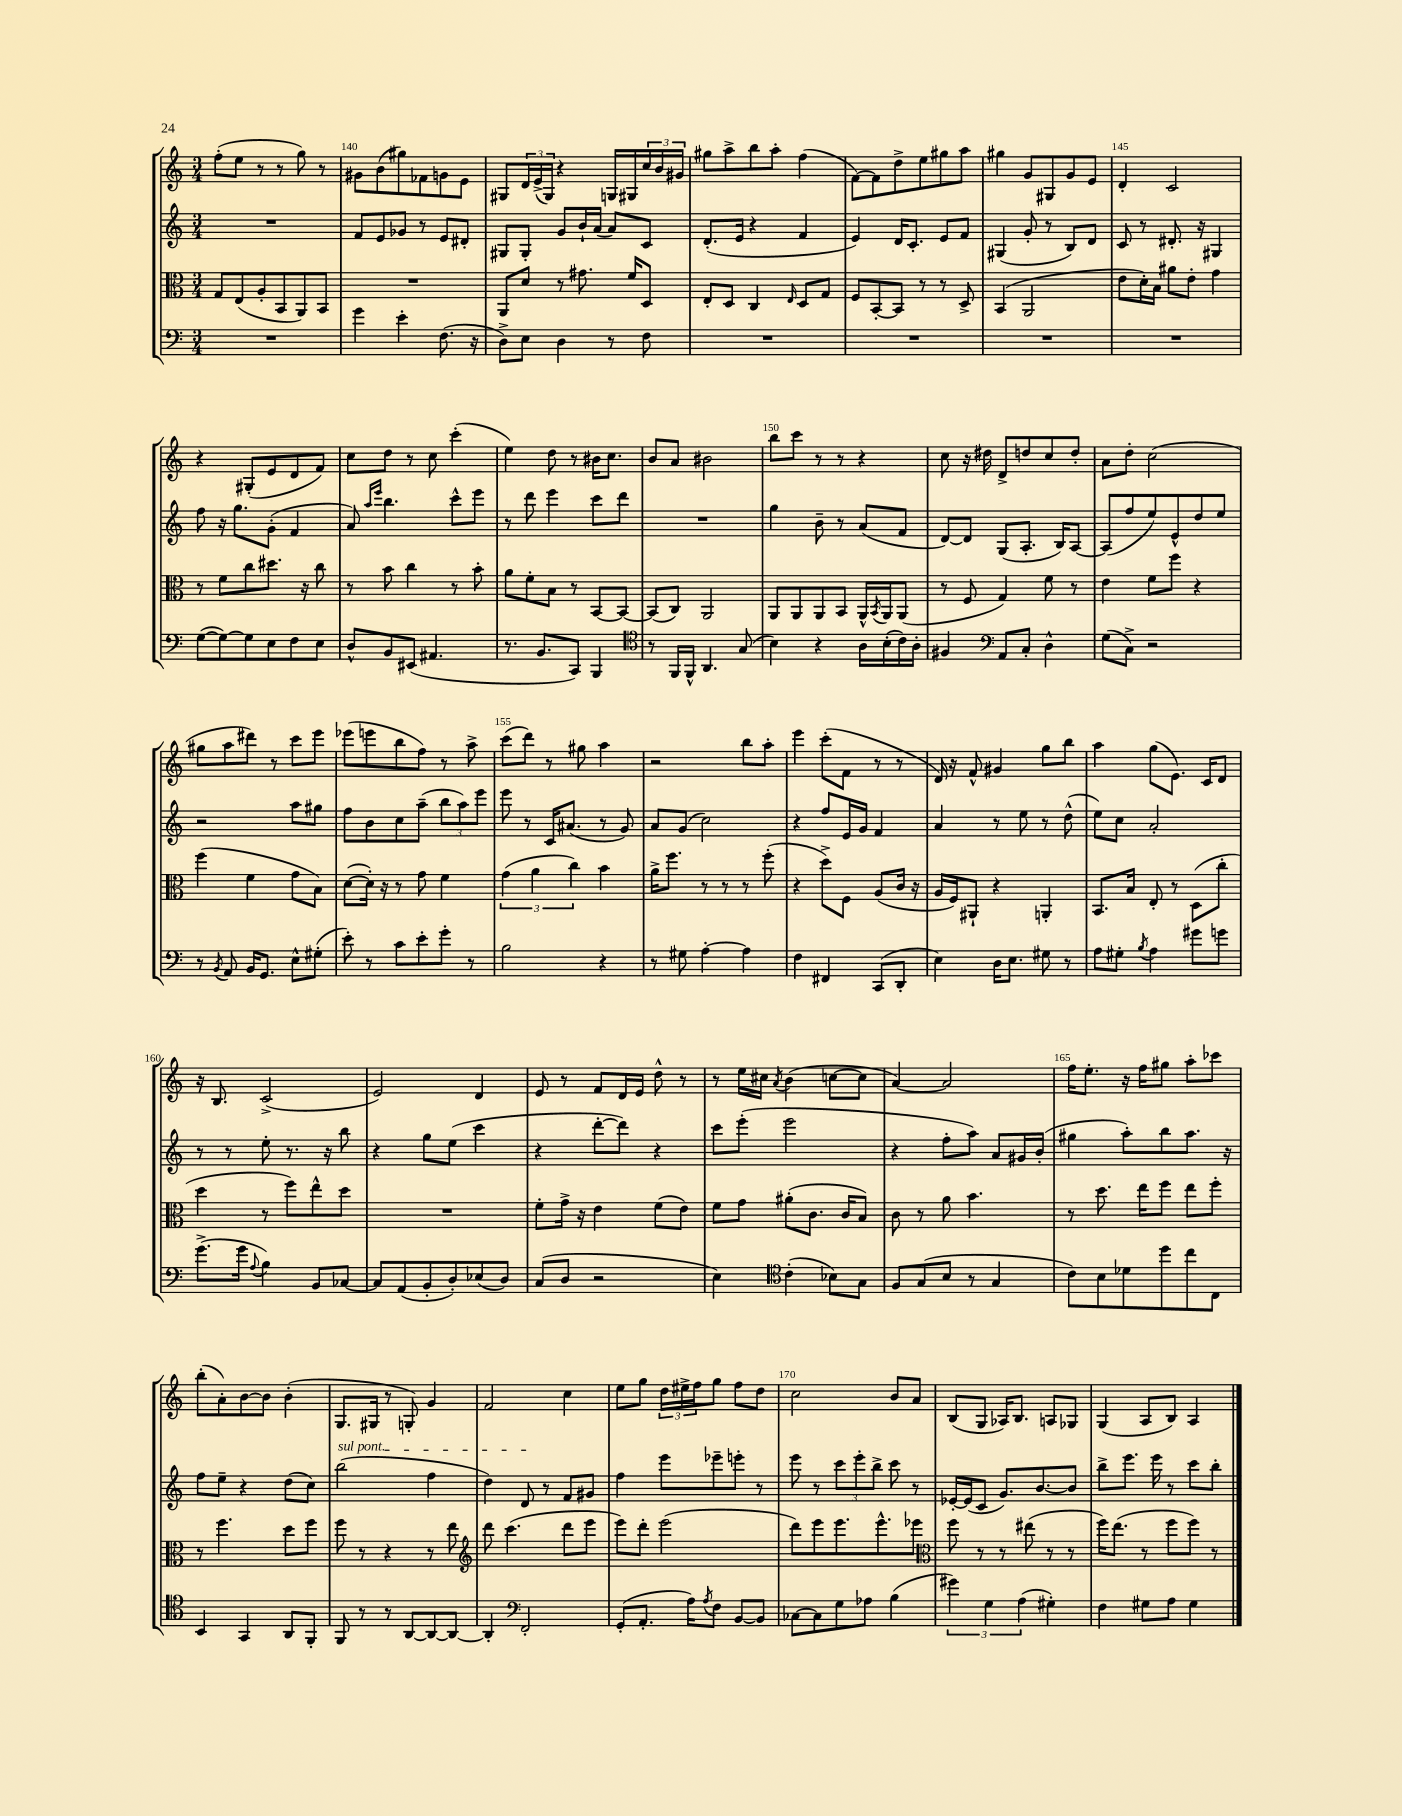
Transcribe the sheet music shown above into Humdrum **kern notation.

**kern	**kern	**kern	**kern
*part4	*part3	*part2	*part1
*staff4	*staff3	*staff2	*staff1
*clefF4	*clefC3	*clefG2	*clefG2
*k[]	*k[]	*k[]	*k[]
*M3/4	*M3/4	*M3/4	*M3/4
=139	=139	=139	=139
2.r	8G/L	2.r	(8ff'\L
.	(8E/	.	8ee\J
.	8A'/	.	8r
.	8BB/	.	8r
.	8AA/)	.	8gg\)
.	8BB/J	.	8r
=140	=140	=140	=140
4g\	2.r	8f/L	8g#X\L
.	.	8e/	(8b\
4e'\	.	8g-X/J	8gg#X\)
.	.	8r	8f-X\
(8.F\	.	8e/L	8gn\
.	.	8d#X'/J	8e\J
16r	.	.	.
=141	=141	=141	=141
8D^\L)	8AA/L	8G#X/L	8G#X/L
8E\J	8d/J	8G#'/J	24d/L
.	.	.	(24e^/
.	.	.	24G#/JJ)
4D\	8r	8g/L	4r
.	8.g#X\	16b`/L	.
.	.	(16a/JJ	.
8r	.	8a/L)	16Gn/LL
.	16f/KL	.	16G#X/
8F\	8D/J	8c/J	24cc/
.	.	.	24b/
.	.	.	24g#X/JJ
=142	=142	=142	=142
2.r	8E'/L	(8.d'/L	8gg#X\L
.	8D/J	.	8aa^\
.	.	16e/Jk	.
.	4C/	4r	8bb\
.	.	.	8aa'\J
.	16qqE/	.	.
.	8D/L	4f/	(4ff\
.	8G/J	.	.
=143	=143	=143	=143
2.r	8F/L	4e/)	[8f\L)
.	[8BB'/	.	8f\]
.	8BB/J]	16d/KL	8dd^\
.	.	8.c'/J	.
.	8r	.	8ee\
.	8r	8e/L	8gg#X\
.	8D^/	8f/J	8aa\J
=144	=144	=144	=144
2.r	(4BB/	(4G#X/	4gg#X\
.	2AA/	8g'/	8g/L
.	.	8r	8G#X/
.	.	8B/L)	8g/
.	.	8d/J	8e/J
=145	=145	=145	=145
2.r	8e\L	8c/	4d'/
.	16d'\L)	8r	.
.	16B\JJ	.	.
.	8a#X\L	8.d#X'/	2c/
.	8e'\J	.	.
.	.	16r	.
.	4g\	4G#X/	.
!!LO:LB:g=z
=146	=146	=146	=146
([8G\L	8r	8ff\	4r
8G\_)	8f\L	16r	.
.	.	8.gg\L	.
8G\]	8cc\	.	(8G#X'/L
8E\	8.dd#X\J	(8g'\J	8e/
8F\	.	4f/	8d/
.	16r	.	.
8E\J	8cc\	.	8f/J)
=147	=147	=147	=147
8D^^/L	8r	8a/)	8cc\L
.	.	16qqaa/LL	.
.	.	16qqeee/JJ	.
8BB/	8b\	4.bb\	8dd\J
(8EE#X/J	4cc\	.	8r
4.AA#X/	.	.	8cc\
.	8r	8ccc^^\L	(4ccc'\
.	8b'\	8eee\J	.
=148	=148	=148	=148
8.r	8a\L	8r	4ee\)
.	8f'\	8ddd\	.
8.BB/L	.	.	.
.	8B\J	4eee\	8dd\
8CC/J)	8r	.	8r
4BBB/	[8BB/L	8ccc\L	16b#X\KL
.	.	.	8.cc\J
.	8BB/J_	8ddd\J	.
=149	=149	=149	=149
*clefC4	*	*	*
8r	(8BB/L]	2.r	8b/L
16FF/LL	8C/J)	.	8a/J
16FF^^/JJ	.	.	.
4.AA/	2AA/	.	2b#X\
(8G/	.	.	.
=150	=150	=150	=150
4B\)	8AA/L	4gg\	8bb\L
.	8AA/	.	8ccc\J
4r	8AA/	8b~\	8r
.	8BB/J	8r	8r
16A\LL	16AA^^/LL	(8a/L	4r
.	8qBB/	.	.
(16B'\	16AA/J	.	.
16c\)	(8AA/J	8f/J	.
16A'\JJ	.	.	.
=151	=151	=151	=151
4F#X/	8r	[8d/L)	8cc\
.	8F/	8d/J]	16r
.	.	.	16dd#X\
*clefF4	*	*	*
8AA/L	4G/)	(8G/L	8d^/L
8C'/J	.	8.A'/J	8ddn/
4D^^\	8f\	.	8cc/
.	.	16B/KL)	.
.	8r	[8A/J	8dd'/J
=152	=152	=152	=152
(8G\L	4e\	(8A/L]	8a\L
8C^\J)	.	8ff/	8dd'\J
2r	8f\L	8ee/)	(2cc\
.	8ff\J	8e^^/	.
.	4r	8dd/	.
.	.	8ee/J	.
!!LO:LB:g=z
=153	=153	=153	=153
8r	(4ff\	2r	8gg#X\L
8qBB/	.	.	.
8AA/	.	.	8aa\
16BB/KL	4f\	.	8ddd#X\J)
8.GG/J	.	.	.
.	.	.	8r
8E^^\L	8g\L	8aa\L	8ccc\L
(8G#X'\J	8B\J)	8gg#X\J	8eee\J
=154	=154	=154	=154
8e'\)	([8d\L	8ff\L	(8eee-X\L
8r	16d'\Jk])	8b\	8eeen\
.	16r	.	.
8c\L	8r	8cc\	8bb\
8e'\	8g\	(8aa~\J	8ff\J)
8g'\J	4f\	12bb\L	8r
.	.	12aa\)	.
8r	.	.	8aa^\
.	.	12eee\J	.
=155	=155	=155	=155
2B\	(6g\	8eee\	(8ccc\L
.	.	8r	8ddd\J)
.	6a\	.	.
.	.	16c/KL	8r
.	.	(8.a#X/J	.
.	6cc\)	.	.
.	.	.	8gg#X\
4r	4b\	8r	4aa\
.	.	8g/)	.
=156	=156	=156	=156
8r	16a^\KL	8a/L	2r
.	8.ff\J	.	.
8G#X\	.	(8g/J	.
[4A'\	8r	2cc\)	.
.	8r	.	.
4A\]	8r	.	8bb\L
.	(8ff'\	.	8aa'\J
=157	=157	=157	=157
4F\	4r	4r	4eee\
4FF#X/	8dd^\L)	8ff/L	(8ccc'\L
.	8F\J	16e/L	8f\J
.	.	16g/JJ	.
(8CC/L	(8A/L	4f/	8r
8DD'/J	16c/Jk	.	8r
.	16r	.	.
=158	=158	=158	=158
4E\)	16A/LL	4a/	16d/)
.	16F/J)	.	16r
.	8AA#X`/J	.	8f^^/
16D\KL	4r	8r	4g#X/
8.E\J	.	.	.
.	.	8ee\	.
8G#X\	4AAn'/	8r	8gg\L
8r	.	(8dd^^\	8bb\J
=159	=159	=159	=159
8A\L	8.BB/L	8ee\L)	4aa\
8G#X'\J	.	8cc\J	.
.	16B/Jk	.	.
8qB/	.	.	.
4A\	8E'/	2a'/	(8gg\L
.	8r	.	8.e\J)
8g#X\L	(8D\L	.	.
.	.	.	16c/KL
8gn\J	8cc'\J	.	8d/J
!!LO:LB:g=z
=160	=160	=160	=160
(8.g^\L	4dd\	8r	16r
.	.	.	8.B/
.	.	8r	.
16g\Jk	.	.	.
8qqA/	.	.	.
4B\)	8r	8ee'\	(2c^/
.	8ff\L)	8.r	.
8BB/L	8ee^^\	.	.
.	.	16r	.
[8C-X/J	8dd\J	8bb\	.
=161	=161	=161	=161
8C-/L]	2.r	4r	2e/)
(8AA/	.	.	.
8BB'/	.	8gg\L	.
8D'/)	.	(8ee\J	.
(8E-X/	.	4ccc\	4d/
8D/J)	.	.	.
=162	=162	=162	=162
(8C/L	8f'\L	4r	8e/
8D/J	16g^\Jk	.	8r
.	16r	.	.
2r	4e\	[8ddd'\L	8f/L
.	.	8ddd\J])	16d/L
.	.	.	16e/JJ
.	(8f\L	4r	8dd^^\
.	8e\J)	.	8r
=163	=163	=163	=163
4E\)	8f\L	8ccc\L	8r
.	8g\J	(8eee'\J	16ee\LL
.	.	.	16cc#X\JJ
*clefC4	*	*	*
.	.	.	8qa/
(4c'\	(8a#X'\L	2eee\	(4b\
.	8.c\J	.	.
8B-X\L)	.	.	[8ccn\L
.	16c/KL	.	.
8G\J	8B/J)	.	8cc\J]
=164	=164	=164	=164
8F/L	8c\	4r	[4a/)
(8G/	8r	.	.
8B/J	8a\	8ff'\L	2a/]
8r	4.b\	8aa\J)	.
4G/	.	8a/L	.
.	.	16g#X/L	.
.	.	(16b'/JJ	.
=165	=165	=165	=165
8c\L)	8r	4gg#X\	16ff\KL
.	.	.	8.ee'\J
8B\	8.dd\	.	.
8d-X\	.	8aa'\L)	16r
.	16ee\KL	.	16ff\KL
8dd\	8ff\J	8bb\	8gg#X\J
8cc\	8ee\L	8.aa\J	8aa'\L
8C\J	8ff'\J	.	8ccc-X\J
.	.	16r	.
!!LO:LB:g=z
=166	=166	=166	=166
4BB/	8r	8ff\L	(8bb'\L
.	4.ff\	8ee~\J	8a'\)
4GG/	.	4r	[8b\
.	.	.	8b\J]
8AA/L	8dd\L	(8dd\L	(4b'\
8FF'/J	8ff\J	8cc\J)	.
=167	=167	=167	=167
!	!	!LO:TX:a:i:t=sul pont.	!
8FF/	8ff\	(2bb\	8.G/L
8r	8r	.	.
.	.	.	16G#X/Jk
8r	4r	.	8r
[8AA/L	.	.	8Gn'/)
8AA/_	8r	4ff\	4g/
8AA/J_	8ee\	.	.
=168	=168	=168	=168
*	*clefG2	*	*
4AA'/]	8ddd\	4dd\)	2f/
.	(4.ccc\	.	.
*clefF4	*	*	*
2FF'/	.	8d/	.
.	.	8r	.
.	8ddd\L	8f/L	4cc\
.	8eee\J	8g#X/J	.
=169	=169	=169	=169
(8GG'/L	8eee\L)	4ff\	8ee\L
8.AA'/J	8ddd'\J	.	8gg\J
.	(2eee\	8eee\L	24dd\LL
.	.	.	24ee#X^\
16A\KL)	.	.	.
.	.	.	24ff\J
8qA/	.	.	.
8F\J	.	8eee-X~\	8gg\J
[8BB/L	.	8eeen'\J	8ff\L
8BB/J]	.	8r	8dd\J
=170	=170	=170	=170
[8C-X\L	8ddd\L)	8eee\	2cc\
8C-\]	8eee\	8r	.
8G\	8.eee\	12ccc\L	.
.	.	12eee'\	.
8A-X\J	.	.	.
.	.	12bb^\J	.
.	8.eee^^\	.	.
(4B\	.	8ccc\	8b/L
.	8eee-X\J	8r	8a/J
=171	=171	=171	=171
*	*clefC3	*	*
6g#X\)	8ff\	[16e-X'/LL	(8B/L
.	.	(16e-/J]	.
.	8r	8c/J	8G/J
6G\	.	.	.
.	8r	8.g/L)	16A-X/KL)
.	.	.	8.B/J
(6A\	.	.	.
.	(8ee#X\	.	.
.	.	[8.b/	.
4G#X'\)	8r	.	8An/L
.	8r	8b/J]	8G-X/J
=172	=172	=172	=172
4F\	16ff\KL)	8bb^\L	(4G/
.	(8.ee\J	.	.
.	.	8.eee\J	.
8G#X\L	8r	.	8A/L
.	.	16eee\	.
8A\J	8ff\L	8r	8B/J)
4G#\	8ff\J)	8ccc\L	4A/
.	8r	8bb'\J	.
==	==	==	==
*-	*-	*-	*-
